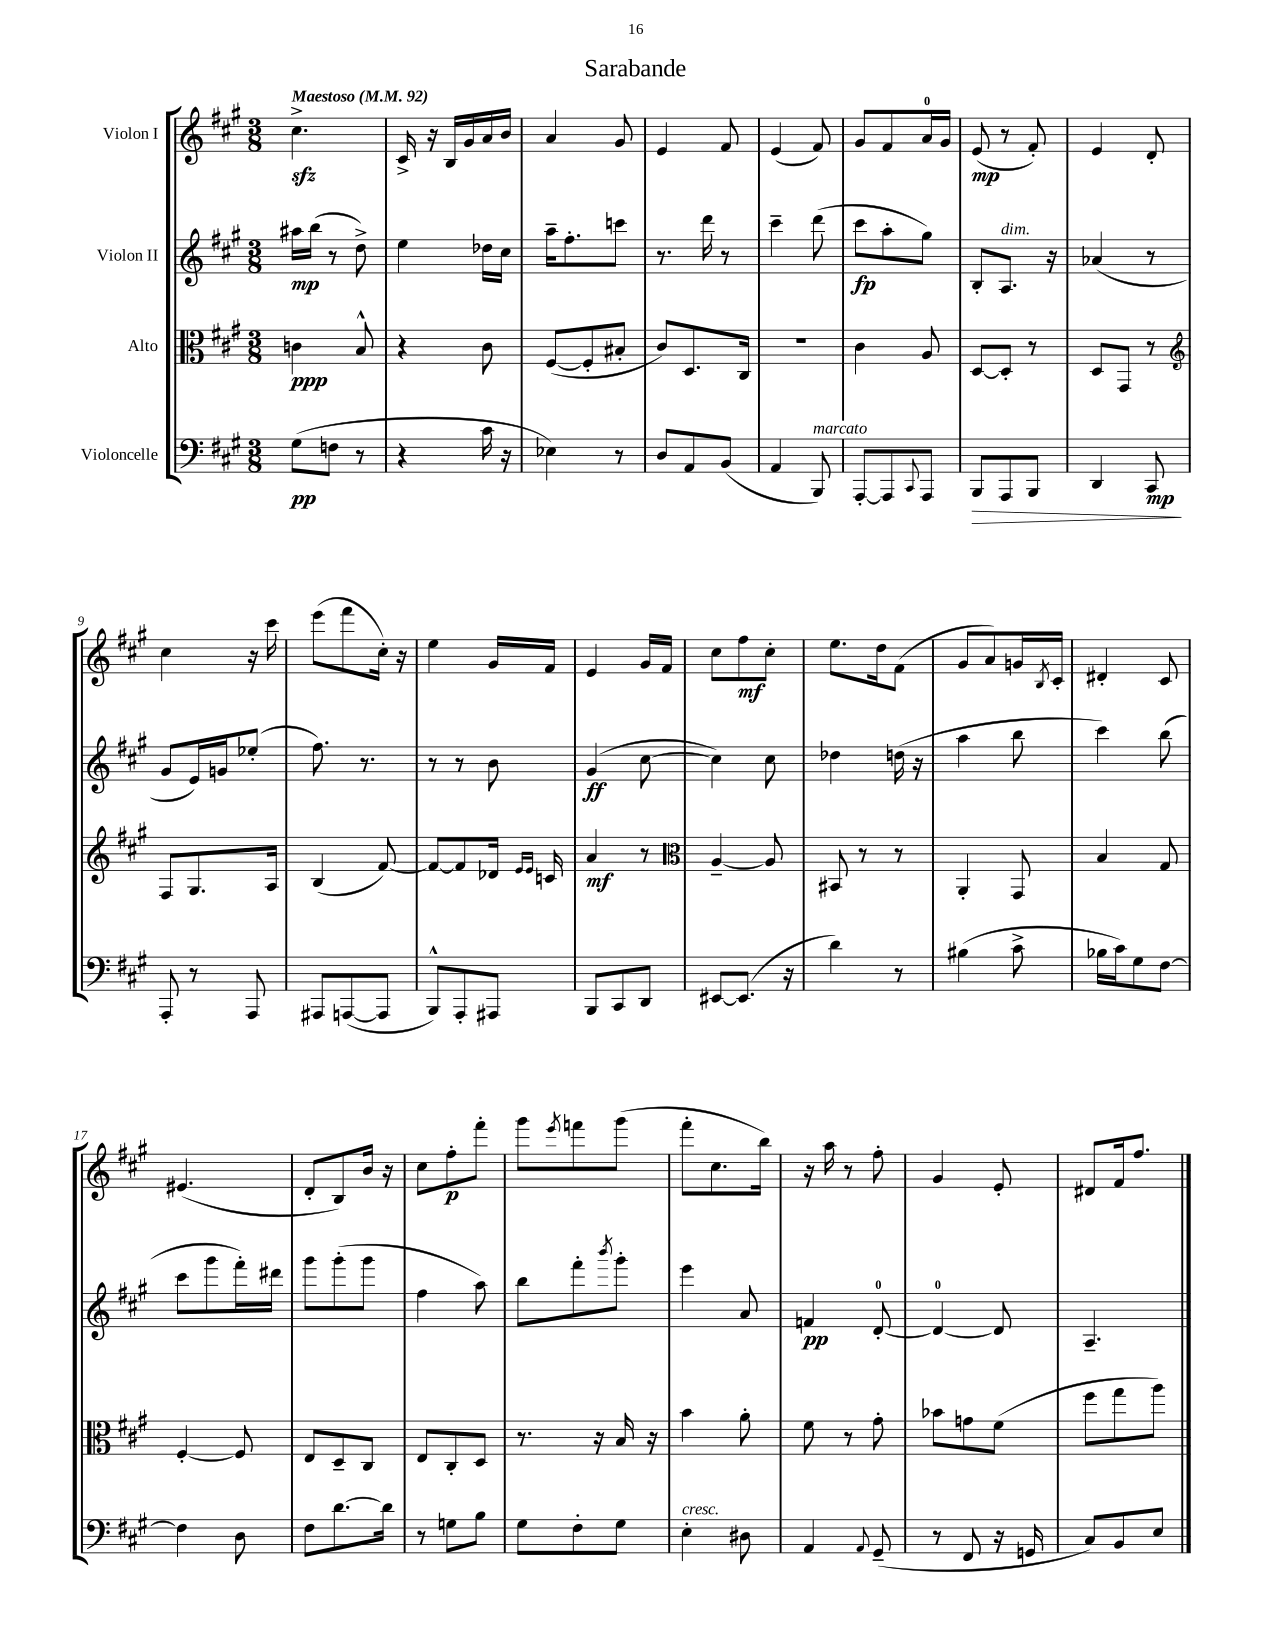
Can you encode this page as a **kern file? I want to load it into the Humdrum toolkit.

**kern	**dynam	**kern	**dynam	**kern	**dynam	**kern	**dynam
*part4	*part4	*part3	*part3	*part2	*part2	*part1	*part1
*staff4	*staff4	*staff3	*staff3	*staff2	*staff2	*staff1	*staff1
*I"Violoncelle	*	*I"Alto	*	*I"Violon II	*	*I"Violon I	*
*clefF4	*	*clefC3	*	*clefG2	*	*clefG2	*
*k[f#c#g#]	*	*k[f#c#g#]	*	*k[f#c#g#]	*	*k[f#c#g#]	*
*M3/8	*	*M3/8	*	*M3/8	*	*M3/8	*
*MM92	*	*MM92	*	*MM92	*	*MM92	*
=1	=1	=1	=1	=1	=1	=1	=1
!	!	!	!	!	!	!LO:TX:a:B:t=Maestoso	!
(8G#\L	pp	4cn\	ppp	16aa#X\LL	mp	4.cc#zz^\	.
.	.	.	.	(16bb\JJ	.	.	.
8Fn\J	.	.	.	8r	.	.	.
8r	.	8B^^/	.	8dd^\)	.	.	.
=2	=2	=2	=2	=2	=2	=2	=2
4r	.	4r	.	4ee\	.	16c#^/	.
.	.	.	.	.	.	16r	.
.	.	.	.	.	.	16B/LL	.
.	.	.	.	.	.	16g#/	.
16c#\	.	8c#\	.	16dd-X\LL	.	16a/	.
16r	.	.	.	16cc#\JJ	.	16b/JJ	.
=3	=3	=3	=3	=3	=3	=3	=3
4E-X\)	.	([8F#/L	.	16aa~\KL	.	4a/	.
.	.	.	.	8.ff#'\	.	.	.
.	.	8F#'/]	.	.	.	.	.
8r	.	8B#X'/J	.	8cccn\J	.	8g#/	.
=4	=4	=4	=4	=4	=4	=4	=4
8D/L	.	8c#/L)	.	8.r	.	4e/	.
8AA/	.	8.D/	.	.	.	.	.
.	.	.	.	16ddd\	.	.	.
(8BB/J	.	.	.	8r	.	8f#/	.
.	.	16C#/Jk	.	.	.	.	.
=5	=5	=5	=5	=5	=5	=5	=5
4AA/	.	4.r	.	4ccc#~\	.	(4e/	.
!LO:TX:a:i:t=marcato	!	!	!	!	!	!	!
8BBB/)	.	.	.	(8ddd\	.	8f#/)	.
=6	=6	=6	=6	=6	=6	=6	=6
[8AAA'/L	.	4c#\	.	8ccc#\L	fp	8g#/L	.
8AAA/]	.	.	.	8aa'\	.	8f#/	.
8qqCC#/	.	.	.	.	.	.	.
8AAA/J	.	8A/	.	8gg#\J)	.	16a/L	.
.	.	.	.	.	.	16g#/JJ	.
=7	=7	=7	=7	=7	=7	=7	=7
!	!LO:HP:b	!	!	!	!	!	!
8BBB/L	>	[8D/L	.	8B'/L	.	(8e/	mp
!	!	!	!	!LO:TX:a:i:t=dim.	!	!	!
8AAA/	.	8D'/J]	.	8.A/J	.	8r	.
8BBB/J	.	8r	.	.	.	8f#'/)	.
.	.	.	.	16r	.	.	.
=8	=8	=8	=8	=8	=8	=8	=8
4DD/	.	8D/L	.	(4a-X/	.	4e/	.
.	.	8GG#/J	.	.	.	.	.
8CC#/	mp	8r	.	8r	.	8d'/	.
.	]	.	.	.	.	.	.
!!LO:LB:g=z
=9	=9	=9	=9	=9	=9	=9	=9
*	*	*clefG2	*	*	*	*	*
8AAA'/	.	8F#/L	.	8g#/L	.	4cc#\	.
8r	.	8.G#/	.	16e/L)	.	.	.
.	.	.	.	16gn/J	.	.	.
8AAA/	.	.	.	(8ee-X'/J	.	16r	.
.	.	16A/Jk	.	.	.	16ccc#\	.
=10	=10	=10	=10	=10	=10	=10	=10
8AAA#X/L	.	(4B/	.	8.ff#\)	.	(8eee\L	.
([8AAAn/	.	.	.	.	.	8fff#\	.
.	.	.	.	8.r	.	.	.
8AAA/J]	.	[8f#/)	.	.	.	16cc#'\Jk)	.
.	.	.	.	.	.	16r	.
=11	=11	=11	=11	=11	=11	=11	=11
8BBB^^/L)	.	8f#/L_	.	8r	.	4ee\	.
8AAA'/	.	8f#/]	.	8r	.	.	.
8AAA#X/J	.	16d-X/Jk	.	8b\	.	16g#/LL	.
.	.	16qqe/LL	.	.	.	.	.
.	.	16qqe/JJ	.	.	.	.	.
.	.	16cn/	.	.	.	16f#/JJ	.
=12	=12	=12	=12	=12	=12	=12	=12
8BBB/L	.	4a/	mf	(4g#/	ff	4e/	.
8CC#/	.	.	.	.	.	.	.
8DD/J	.	8r	.	[8cc#\	.	16g#/LL	.
.	.	.	.	.	.	16f#/JJ	.
=13	=13	=13	=13	=13	=13	=13	=13
*	*	*clefC3	*	*	*	*	*
[8EE#X/L	.	[4A~/	.	4cc#\])	.	8cc#\L	.
(8.EE#/J]	.	.	.	.	.	8ff#\	mf
.	.	8A/]	.	8cc#\	.	8cc#'\J	.
16r	.	.	.	.	.	.	.
=14	=14	=14	=14	=14	=14	=14	=14
4d\)	.	8BB#X/	.	4dd-X\	.	8.ee\L	.
.	.	8r	.	.	.	.	.
.	.	.	.	.	.	16dd\k	.
8r	.	8r	.	(16ddn\	.	(8f#\J	.
.	.	.	.	16r	.	.	.
=15	=15	=15	=15	=15	=15	=15	=15
(4B#X\	.	4AA'/	.	4aa\	.	8g#/L	.
.	.	.	.	.	.	8a/)	.
8c#^\	.	8GG#/	.	8bb\	.	16gn/L	.
.	.	.	.	.	.	8qB/	.
.	.	.	.	.	.	16c#'/JJ	.
=16	=16	=16	=16	=16	=16	=16	=16
16B-X\LL	.	4B/	.	4ccc#\)	.	4d#X'/	.
16c#\J)	.	.	.	.	.	.	.
8G#\	.	.	.	.	.	.	.
[8F#\J	.	8G#/	.	(8bb\	.	8c#/	.
!!LO:LB:g=z
=17	=17	=17	=17	=17	=17	=17	=17
4F#\]	.	[4F#'/	.	8ccc#\L	.	(4.e#X/	.
.	.	.	.	8ggg#\	.	.	.
8D\	.	8F#/]	.	16fff#'\L)	.	.	.
.	.	.	.	16ddd#X\JJ	.	.	.
=18	=18	=18	=18	=18	=18	=18	=18
8F#\L	.	8E/L	.	8ggg#\L	.	8d'/L	.
[8.d\	.	8D~/	.	(8ggg#'\	.	8B/)	.
.	.	8C#/J	.	8ggg#\J	.	16b/Jk	.
16d\Jk]	.	.	.	.	.	16r	.
=19	=19	=19	=19	=19	=19	=19	=19
8r	.	8E/L	.	4ff#\	.	8cc#\L	.
8Gn\L	.	8C#'/	.	.	.	8ff#'\	p
8B\J	.	8D/J	.	8aa\)	.	8fff#'\J	.
=20	=20	=20	=20	=20	=20	=20	=20
8G#\L	.	8.r	.	8bb\L	.	8ggg#\L	.
.	.	.	.	.	.	8qeee/	.
8F#'\	.	.	.	8fff#'\	.	8fffn\	.
.	.	16r	.	.	.	.	.
.	.	.	.	8qbbb/	.	.	.
8G#\J	.	16B/	.	8ggg#'\J	.	(8ggg#\J	.
.	.	16r	.	.	.	.	.
=21	=21	=21	=21	=21	=21	=21	=21
!LO:TX:a:i:t=cresc.	!	!	!	!	!	!	!
4E'\	.	4b\	.	4eee\	.	8fff#'\L	.
.	.	.	.	.	.	8.cc#\	.
8D#X\	.	8a'\	.	8a/	.	.	.
.	.	.	.	.	.	16bb\Jk)	.
=22	=22	=22	=22	=22	=22	=22	=22
4AA/	.	8f#\	.	4fn/	pp	16r	.
.	.	.	.	.	.	16aa\	.
.	.	8r	.	.	.	8r	.
8qqAA/	.	.	.	.	.	.	.
(8GG#~/	.	8g#'\	.	[8d'/	.	8ff#'\	.
=23	=23	=23	=23	=23	=23	=23	=23
8r	.	8b-X\L	.	4d/_	.	4g#/	.
8FF#/	.	8gn\	.	.	.	.	.
16r	.	(8f#\J	.	8d/]	.	8e'/	.
16GGn/	.	.	.	.	.	.	.
=24	=24	=24	=24	=24	=24	=24	=24
8C#/L)	.	8ff#\L	.	4.A~/	.	8d#X/L	.
8BB/	.	8gg#\	.	.	.	16f#/k	.
.	.	.	.	.	.	8.ff#/J	.
8E/J	.	8aa\J)	.	.	.	.	.
==	==	==	==	==	==	==	==
*-	*-	*-	*-	*-	*-	*-	*-
